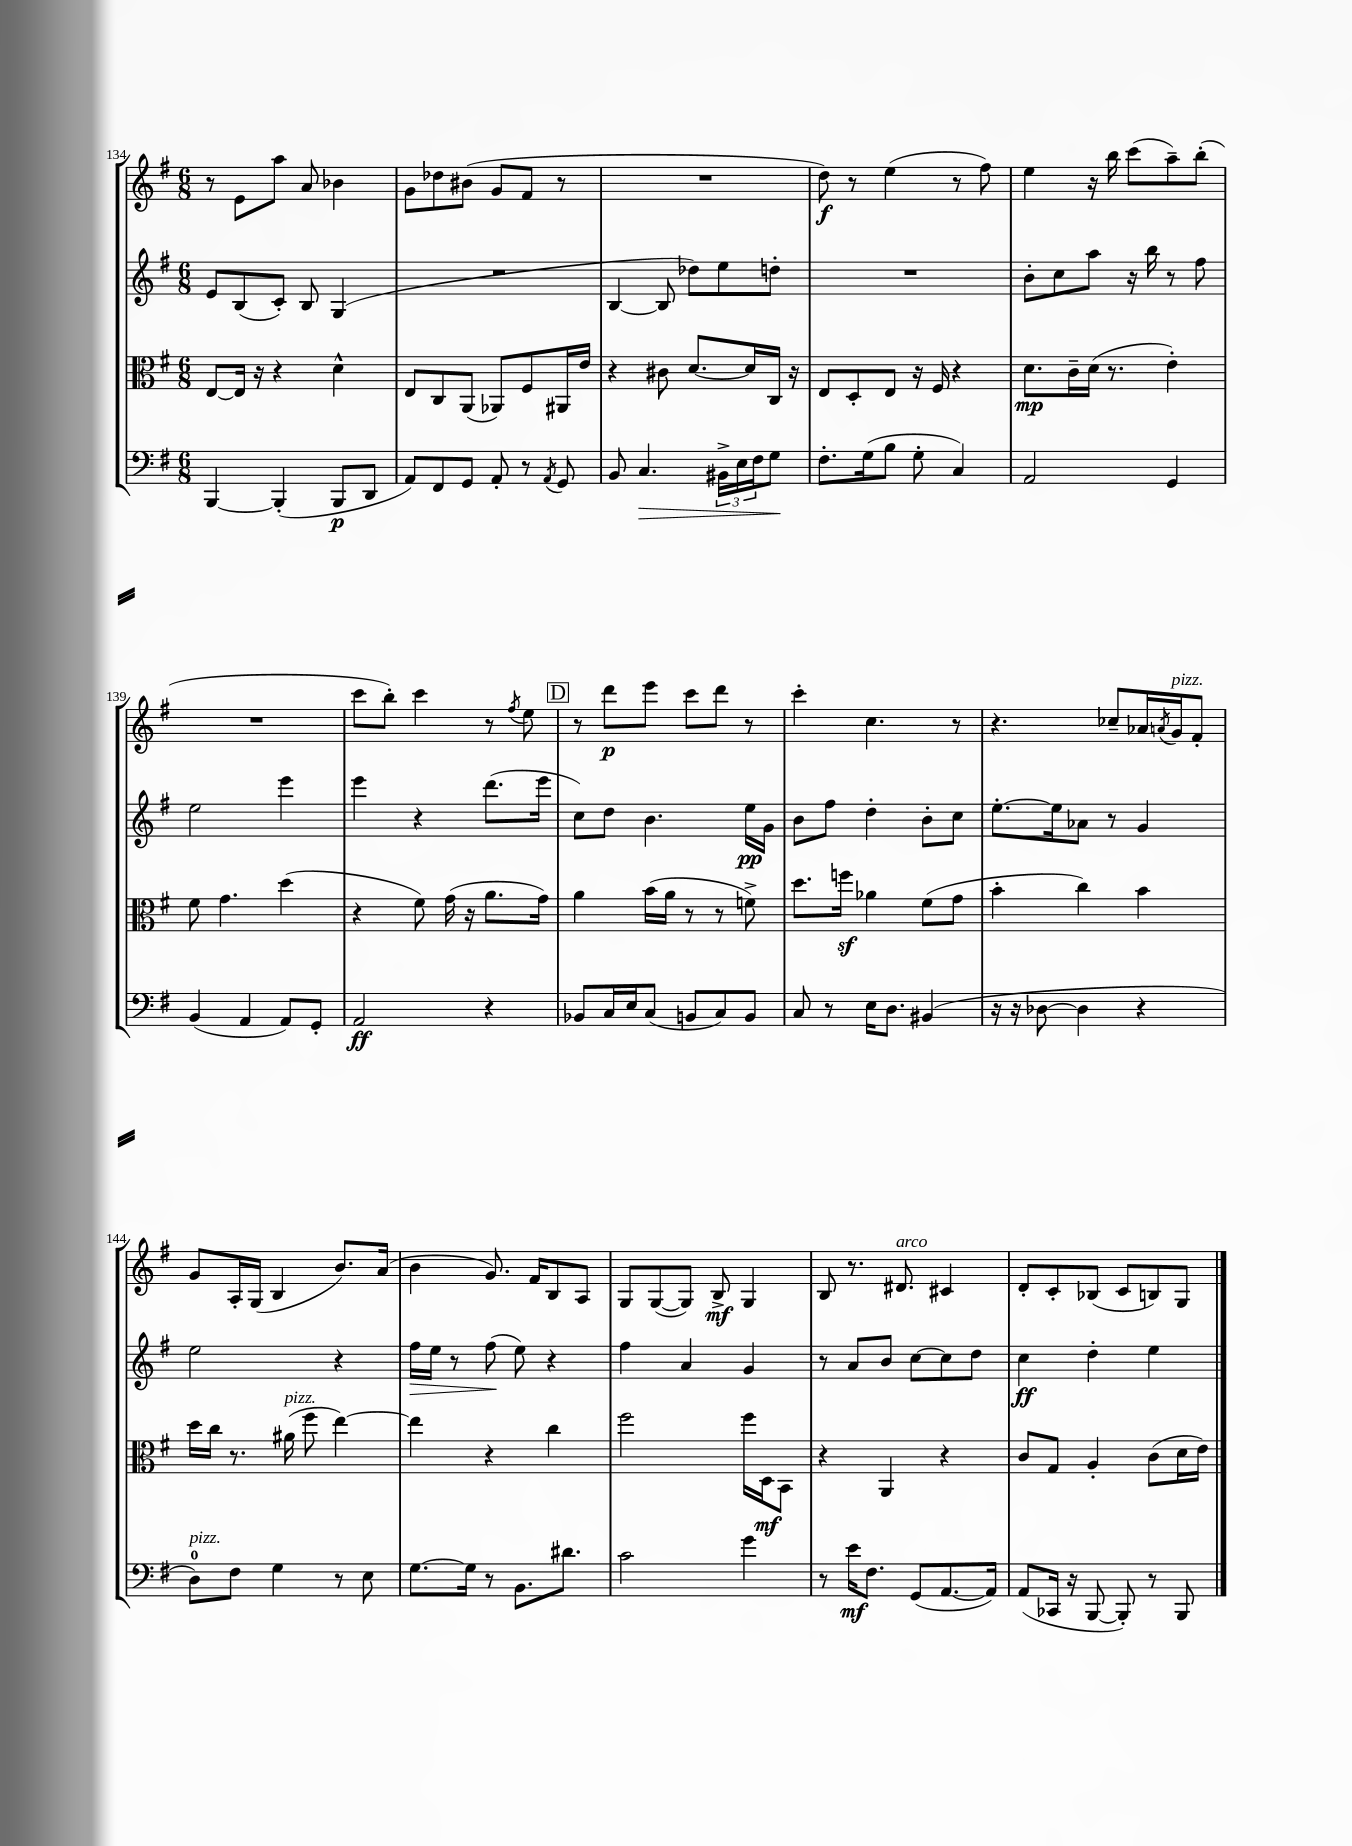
<<
\new StaffGroup <<
\new Staff = "s0" {
    \clef treble \key g \major \numericTimeSignature \time 6/8
    r8 e'8 a''8 a'8 bes'4 |
    g'8 des''8 bis'8( g'8 fis'8 r8 |
    R2. |
    d''8\f) r8 e''4( r8 fis''8) |
    e''4 r16 b''16 c'''8( a''8--) b''8-.( |
    R2. |
    c'''8 b''8-.) c'''4 r8 \acciaccatura { fis''8 } e''8 |
    \mark \markup { \box "D" } r8 d'''8\p e'''8 c'''8 d'''8 r8 |
    c'''4-. c''4. r8 |
    r4. ces''8-- aes'16 \acciaccatura { a'8 } g'16^\markup { \italic "pizz." } fis'8-. |
    g'8 a16-. g16( b4 b'8.) a'16( |
    b'4 g'8.) fis'16 b8 a8 |
    g8 g8~( g8) b8->\mf g4 |
    b8 r8. dis'8.^\markup { \italic "arco" } cis'4 |
    d'8-. c'8-. bes8( c'8 b8) g8 \bar "|." |
}
\new Staff = "s1" {
    \clef treble \key g \major \numericTimeSignature \time 6/8
    e'8 b8( c'8-.) b8 g4( |
    R2. |
    b4~ b8 des''8) e''8 d''8-. |
    R2. |
    b'8-. c''8 a''8 r16 b''16 r8 fis''8 |
    e''2 e'''4 |
    e'''4 r4 d'''8.( e'''16 |
    \mark \markup { \box "D" } c''8) d''8 b'4. e''16\pp g'16 |
    b'8 fis''8 d''4-. b'8-. c''8 |
    e''8.~-. e''16 aes'8 r8 g'4 |
    e''2 r4 |
    fis''16\> e''16 r8 fis''8\!( e''8) r4 |
    fis''4 a'4 g'4 |
    r8 a'8 b'8 c''8~ c''8 d''8 |
    c''4\ff d''4-. e''4 \bar "|." |
}
\new Staff = "s2" {
    \clef alto \key g \major \numericTimeSignature \time 6/8
    e8~ e16 r16 r4 d'4-^ |
    e8 c8 a,8( aes,8) fis8 ais,16 e'16 |
    r4 cis'8 d'8.~ d'16 c16 r16 |
    e8 d8-. e8 r16 fis16 r4 |
    d'8.\mp c'16-- d'16( r8. e'4-.) |
    fis'8 g'4. d''4( |
    r4 fis'8) g'16( r16 a'8. g'16) |
    \mark \markup { \box "D" } a'4 b'16( a'16 r8 r8 f'8->) |
    d''8. f''16\sf aes'4 fis'8( g'8 |
    b'4-. c''4) b'4 |
    d''16 c''16 r8. ais'16^\markup { \italic "pizz." }( fis''8 e''4~) |
    e''4 r4 c''4 |
    fis''2 fis''16 d16\mf b,8 |
    r4 a,4 r4 |
    c'8 g8 a4-. c'8( d'16 e'16) \bar "|." |
}
\new Staff = "s3" {
    \clef bass \key g \major \numericTimeSignature \time 6/8
    b,,4~ b,,4-.( b,,8\p d,8 |
    a,8) fis,8 g,8 a,8-. r8 \acciaccatura { a,8 } g,8 |
    b,8 c4.\> \tuplet 3/2 { bis,16-> e16 fis16 } g8\! |
    fis8.-. g16( b8 g8-. c4) |
    a,2 g,4 |
    b,4( a,4 a,8) g,8-. |
    a,2\ff r4 |
    \mark \markup { \box "D" } bes,8 c16 e16 c8( b,8 c8) b,8 |
    c8 r8 e16 d8. bis,4( |
    r16 r16 des8~ des4 r4 |
    d8-0^\markup { \italic "pizz." }) fis8 g4 r8 e8 |
    g8.~ g16 r8 b,8. dis'8. |
    c'2 g'4 |
    r8 e'16\mf fis8. g,8( a,8.~ a,16) |
    a,8( ces,16 r16 b,,8~ b,,8-.) r8 b,,8 \bar "|." |
}
>>
>>
\layout { \context { \Score currentBarNumber = #134 } }
